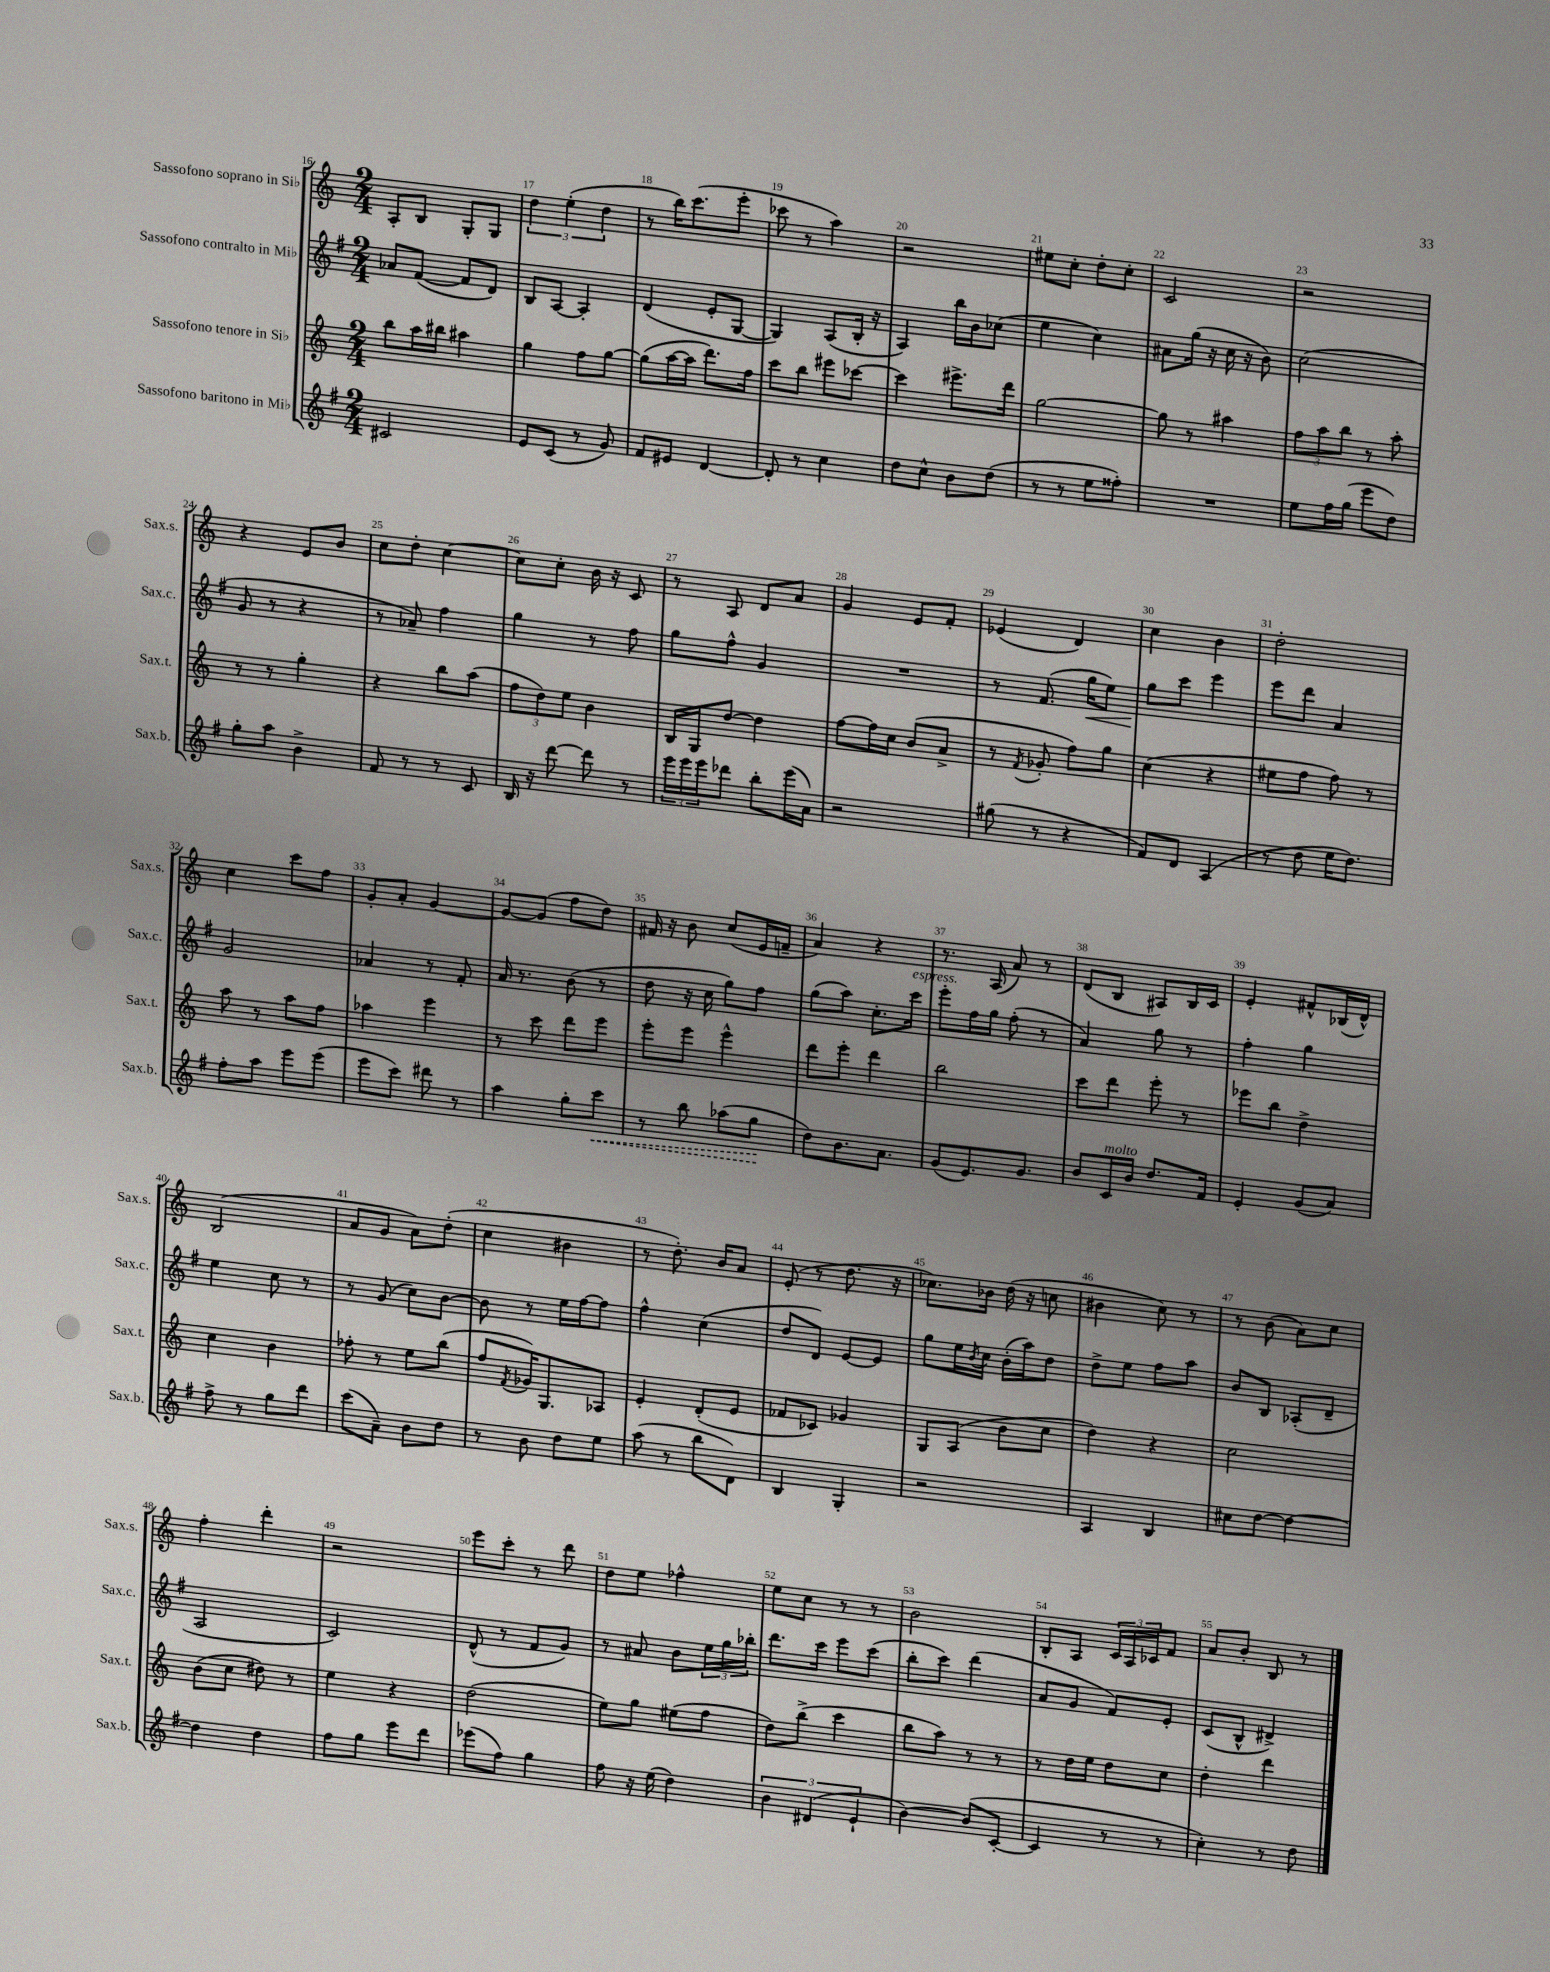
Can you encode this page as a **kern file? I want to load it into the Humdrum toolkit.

**kern	**kern	**kern	**kern
*staff4	*staff3	*staff2	*staff1
*clefG2	*clefG2	*clefG2	*clefG2
*k[f#]	*k[]	*k[f#]	*k[]
*M2/4	*M2/4	*M2/4	*M2/4
2c#	8bb	8a-	8A'
.	16aa	([8f#	8B
.	16bb#	.	.
.	4aa#	8f#]	8G'
.	.	8d)	8G
=	=	=	=
8e	4gg	8B	6dd
(8c	.	[8A	.
.	.	.	(6ee'
8r	8ff	4A']	.
.	.	.	6dd
8g)	[8gg	.	.
=	=	=	=
8f#	(8gg]	(4d	8r
8e#	[16aa	.	16bb)
.	16aa]	.	(8.ccc
[4d	8.ddd)	8e'	.
.	.	[8G	8eee'
.	16ff	.	.
=	=	=	=
8d']	8ccc	4G])	8ccc-
8r	8bb	.	8r
4cc	8eee#	(8A	4aa)
.	[8ccc-	16B'	.
.	.	16r	.
=	=	=	=
8dd	4ccc-]	4A)	2r
8cc^^	.	.	.
8b	8.eee#^	16bb	.
.	.	16b	.
(8dd	.	(8cc-	.
.	16ddd	.	.
=	=	=	=
8r	[2gg	4ee	8ee#
8r	.	.	8cc'
8ee	.	4cc)	8dd'
8ff##')	.	.	8cc'
=	=	=	=
2r	8gg]	8a#	2c
.	8r	(16gg	.
.	.	16r	.
.	4aa#	16cc	.
.	.	16r	.
.	.	8b)	.
=	=	=	=
8ee	12ff	(2cc	2r
.	12aa	.	.
16ff#	.	.	.
.	12bb	.	.
(16gg	.	.	.
8eee	8r	.	.
8dd)	8aa'	.	.
=	=	=	=
8gg'	8r	8g	4r
8aa	8r	8r	.
4b^	4gg'	4r	8e
.	.	.	8b
=	=	=	=
8f#	4r	8r	8cc
8r	.	8a-~)	8dd'
8r	8bb	4ff#	[4cc
8c	(8aa	.	.
=	=	=	=
16B	12ff	4gg	8cc]
16r	.	.	.
.	12dd)	.	.
[8ddd	.	.	8cc'
.	12ee	.	.
8ddd]	4b	8r	16b
.	.	.	16r
8r	.	8ff#	8c
=	=	=	=
24eee	16B	8gg	8r
24eee	.	.	.
.	16G	.	.
24eee	.	.	.
8ddd-	[8dd	8ff#^^	8A
8bb'	4dd]	4g	8d
(16eee	.	.	8a
16a)	.	.	.
=	=	=	=
2r	[8ff	2r	4g
.	16ff]	.	.
.	16cc	.	.
.	(8b	.	8e
.	8a^	.	8f'
=	=	=	=
(8gg#	8r	8r	(4e-
.	8qf	.	.
8r	8g-'	(8.f#	.
4r	8ff)	.	4d)
.	.	16gg	.
.	8gg	8ee)	.
=	=	=	=
8f#)	(4cc	8gg	4cc
8d	.	8ccc	.
(4A	4r	4eee	4b
=	=	=	=
8r	8ee#	8eee	2dd'
8dd	8ff	8ddd	.
16ee	8ff)	4a	.
8.dd)	.	.	.
.	8r	.	.
=	=	=	=
8ff#'	8aa	2g	4cc
8aa	8r	.	.
8eee	8aa	.	8ccc
(8eee	8ff	.	8ff
=	=	=	=
8eee	4aa-	4a-	8g'
8ccc)	.	.	8a'
8ddd#	4eee	8r	[4g
8r	.	8f#'	.
=	=	=	=
4aa	8r	16a	8g_
.	.	8.r	.
.	8ccc	.	(8g]
8gg'	8ddd	(8b	8ff
8ccc	8eee	8r	8dd)
=	=	=	=
8r	8eee'	8dd	16f#
.	.	.	16r
8bb	8eee	16r	8b
.	.	16cc	.
(8aa-	4eee^^	8gg)	(8cc
8gg	.	8ff#	16e
.	.	.	16f~
=	=	=	=
8dd)	8ddd	(8gg	4a)
8.b	8eee'	8aa)	.
.	4ddd	8.cc'	4r
8.a	.	.	.
.	.	16ccc	.
=	=	=	=
(8g	2bb	8eee'	8.r
8.e)	.	16ff#	.
.	.	16gg	(16A
.	.	(8ff#'	8a)
8.g	.	.	.
.	.	8r	8r
=	=	=	=
8b	8ccc	4a)	(8d
16c	8ddd	.	8B
16b	.	.	.
8.dd	8eee'	8gg	8A#)
.	8r	8r	16B
16f#	.	.	16c
=	=	=	=
4e'	8eee-	4ff#'	4e'
.	8bb	.	.
(8g	4dd^	4gg	8f#^^
8a)	.	.	(16B-
.	.	.	16d^^)
=	=	=	=
8ff#^	4cc	4ee	(2B
8r	.	.	.
8gg	4b	8cc	.
8ddd	.	8r	.
=	=	=	=
(8ccc	8ff-'	8r	8a
8a~)	8r	(8g	8g
8b	8ee	8cc)	8a)
8dd	(8bb	[8b	(8dd'
=	=	=	=
8r	8ff	8b]	4cc
.	8qf	.	.
8b	16g-)	8r	.
.	8.G	.	.
8dd	.	16ee	4b#
.	.	[16ff#	.
8ee	8A-	8ff#]	.
=	=	=	=
(8aa	4e'	4ff#^^	8r
8r	.	.	8.dd')
8bb	(8d'	(4cc	.
.	.	.	16b
8d)	8e	.	8a
=	=	=	=
4B	8f-	8dd	(8e'
.	8c-)	8d)	8r
4G'	4g-	[8e	8.dd
.	.	8e]	.
.	.	.	16r
=	=	=	=
2r	8G	8gg	8.cc-)
.	(8A	16ee	.
.	.	8qb	.
.	.	16cc	16b-
.	8b	(16b'	(16dd
.	.	16aa)	16r
.	8cc	8dd	8cc
=	=	=	=
4A	4dd)	8dd^	4b#
.	.	8ee	.
4B	4r	8ff#	8cc)
.	.	8aa	8r
=	=	=	=
8cc#	2cc	8b	8r
[8dd	.	8B	(8b
4dd_	.	(8A-'	8a)
.	.	8d~	8cc
=	=	=	=
4dd]	(8b	2A	4ff'
.	8cc	.	.
4dd	8dd#)	.	4ddd'
.	8r	.	.
=	=	=	=
8ff#	4ee	2c)	2r
8gg	.	.	.
8eee	4r	.	.
8ddd	.	.	.
=	=	=	=
(8eee-	(2dd	(8d^^	8eee
8ff#)	.	8r	8ccc'
4gg	.	8f#	8r
.	.	8g)	8ddd
=	=	=	=
8ff#	8ee)	8r	8dd
16r	8gg	8a#	8ee
(16ee	.	.	.
4dd)	(8ee#	8b	4ff-^^
.	8ff	24ee	.
.	.	24gg	.
.	.	24bb-'	.
=	=	=	=
6b	8dd)	8.ddd	8ee
.	(8bb^	.	8cc
(6d#	.	.	.
.	.	16ccc	.
.	4ccc	8eee	8r
6e`	.	.	.
.	.	(8ccc	8r
=	=	=	=
[4b)	8bb	8bb'	2b
.	8aa)	8ccc)	.
(8b]	8r	(4ddd	.
[8c'	8r	.	.
=	=	=	=
4c]	8r	8a	8B'
.	16dd	8g	8A
.	16ee	.	.
8r	8dd	8f#)	24c
.	.	.	24A
.	.	.	24c-
8r	8cc	8e'	8f
=	=	=	=
4cc')	4dd'	(8c	8a
.	.	8B^^	8b'
8r	4ddd	4d#^)	8B
8dd	.	.	8r
==	==	==	==
*-	*-	*-	*-
